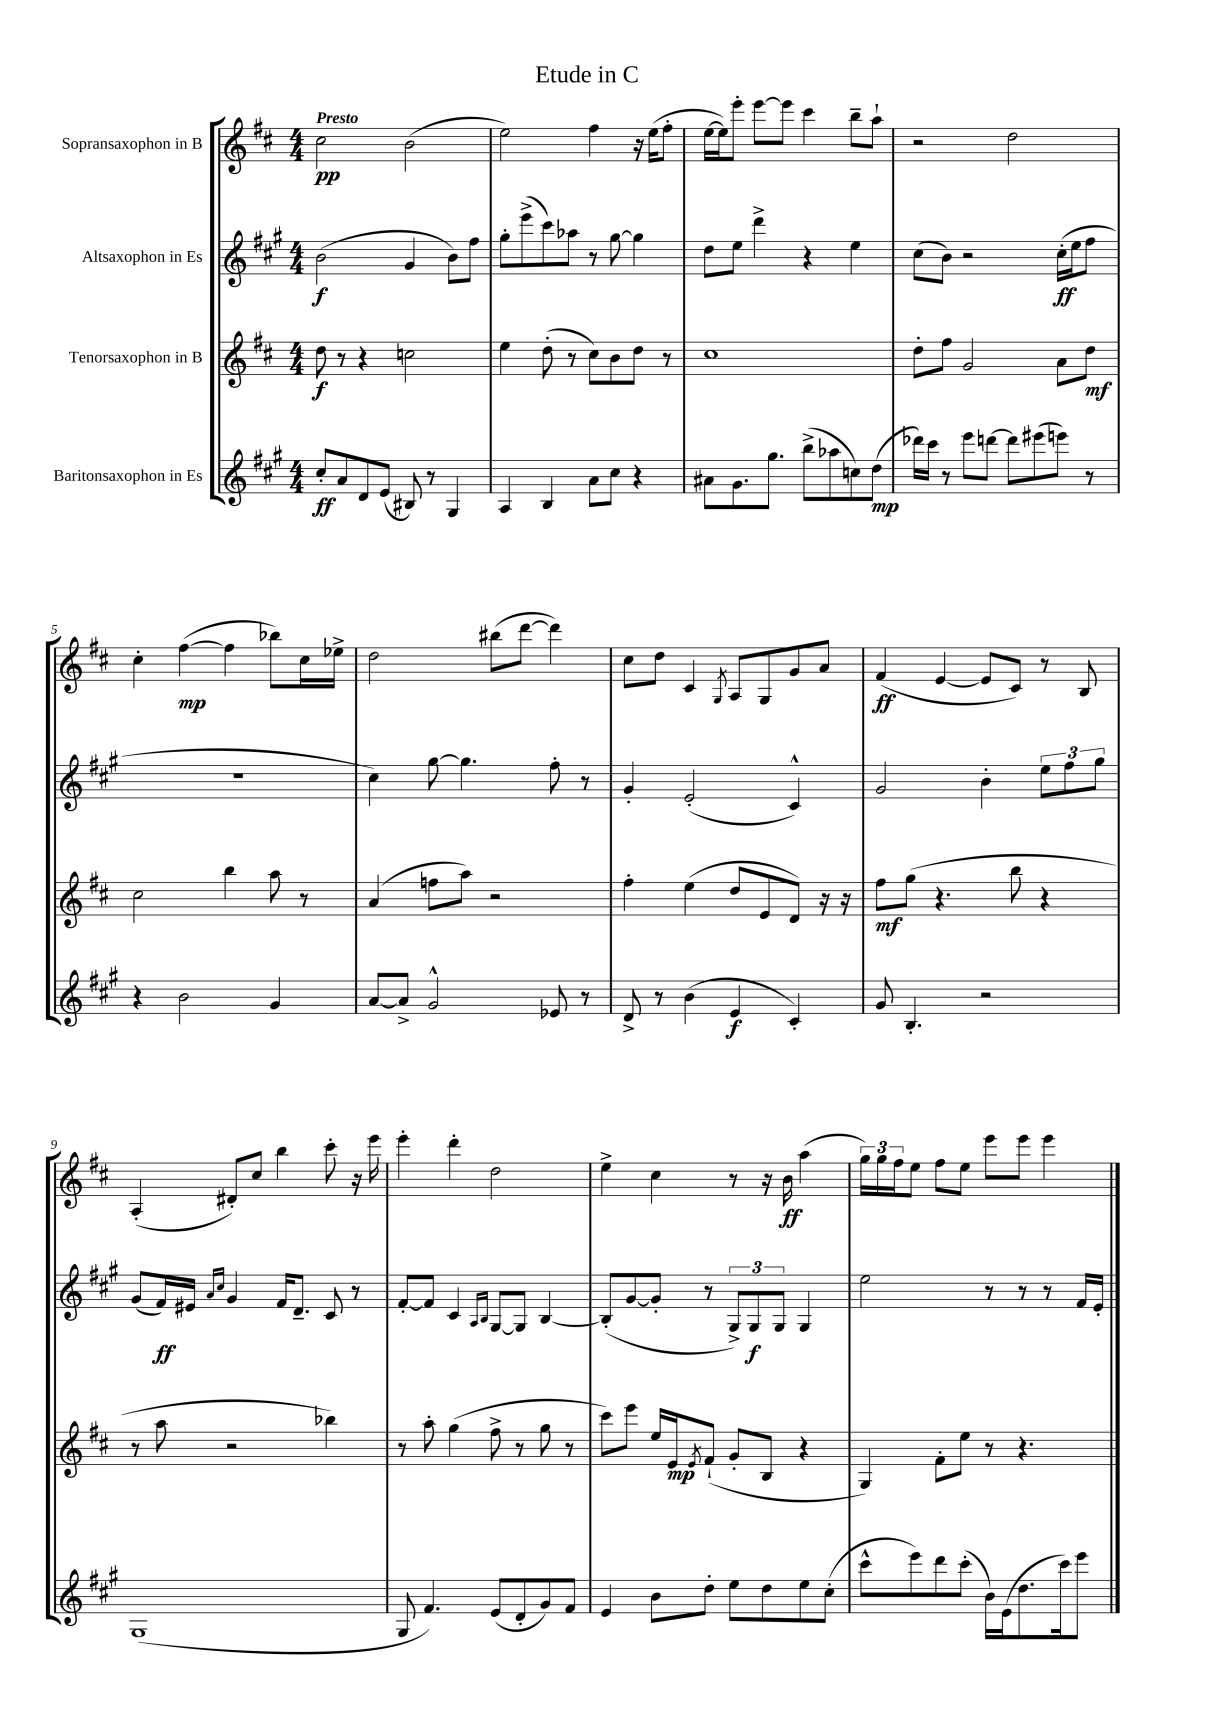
\header { title = "Etude in C" }
<<
\new StaffGroup <<
\new Staff = "s0" \with { instrumentName = "Sopransaxophon in B" } {
    \clef treble \key d \major \numericTimeSignature \time 4/4 \tempo "Presto"
    cis''2\pp b'2( |
    e''2) fis''4 r16 e''16( fis''8-. |
    e''16~ e''16) e'''8-. e'''8~ e'''8 cis'''4 b''8-- a''8-! |
    r2 d''2 |
    cis''4-. fis''4~\mp( fis''4 bes''8) cis''16 ees''16-> |
    d''2 bis''8( d'''8~ d'''4) |
    cis''8 d''8 cis'4 \acciaccatura { g8 } a8 g8 g'8 a'8 |
    fis'4\ff( e'4~ e'8 cis'8) r8 b8 |
    a4-.( dis'8-.) cis''8 b''4 cis'''8-. r16 e'''16 |
    e'''4-. d'''4-. d''2 |
    e''4-> cis''4 r8 r16 b'16\ff a''4( |
    \tuplet 3/2 { g''16) g''16 fis''16 } e''8 fis''8 e''8 e'''8 e'''8 e'''4 \bar "|." |
}
\new Staff = "s1" \with { instrumentName = "Altsaxophon in Es" } {
    \clef treble \key a \major \numericTimeSignature \time 4/4
    b'2\f( gis'4 b'8) fis''8 |
    gis''8-. e'''8->( cis'''8) aes''8 r8 gis''8~ gis''4 |
    d''8 e''8 d'''4-> r4 e''4 |
    cis''8( b'8) r2 cis''16-.\ff( e''16 fis''8 |
    R1 |
    cis''4) gis''8~ gis''4. fis''8-. r8 |
    gis'4-. e'2-.( cis'4-^) |
    gis'2 b'4-. \tuplet 3/2 { e''8 fis''8 gis''8 } |
    gis'8( fis'16\ff) eis'16 \grace { a'16 cis''16 } gis'4 fis'16 d'8.-- cis'8 r8 |
    fis'8~-. fis'8 cis'4 \grace { a16 b16 } gis8~ gis8 b4~ |
    b8-.( gis'8~ gis'8-. r8 \tuplet 3/2 { gis8->) gis8\f gis8 } gis4 |
    e''2 r8 r8 r8 fis'16 e'16-. \bar "|." |
}
\new Staff = "s2" \with { instrumentName = "Tenorsaxophon in B" } {
    \clef treble \key d \major \numericTimeSignature \time 4/4
    d''8\f r8 r4 c''2 |
    e''4 d''8-.( r8 cis''8) b'8 d''8 r8 |
    cis''1 |
    d''8-. fis''8 g'2 a'8 d''8\mf |
    cis''2 b''4 a''8 r8 |
    a'4( f''8 a''8) r2 |
    fis''4-. e''4( d''8 e'8 d'8) r16 r16 |
    fis''8\mf g''8( r4. b''8 r4 |
    r8 a''8 r2 bes''4) |
    r8 a''8-. g''4( fis''8-> r8 g''8 r8 |
    cis'''8) e'''8 e''16 e'16\mp \acciaccatura { e'8 } fis'8-!( g'8-. b8 r4 |
    g4) fis'8-. e''8 r8 r4. \bar "|." |
}
\new Staff = "s3" \with { instrumentName = "Baritonsaxophon in Es" } {
    \clef treble \key a \major \numericTimeSignature \time 4/4
    cis''8-.\ff a'8 d'8 e'8( bis8) r8 gis4 |
    a4 b4 a'8 cis''8 r4 |
    ais'8 gis'8. gis''8. b''8->( aes''8 c''8) d''8\mp( |
    des'''16) cis'''16 r8 e'''8 d'''8~ d'''8 eis'''8( e'''8) r8 |
    r4 b'2 gis'4 |
    a'8~ a'8-> gis'2-^ ees'8 r8 |
    d'8-> r8 b'4( e'4\f cis'4-.) |
    gis'8 b4.-. r2 |
    gis1( |
    gis8 fis'4.) e'8( d'8-. gis'8) fis'8 |
    e'4 b'8 d''8-. e''8 d''8 e''8 cis''8-.( |
    cis'''8-^ e'''8) d'''8 cis'''8-.( b'16) e'16( d''8. cis'''16) e'''8 \bar "|." |
}
>>
>>
